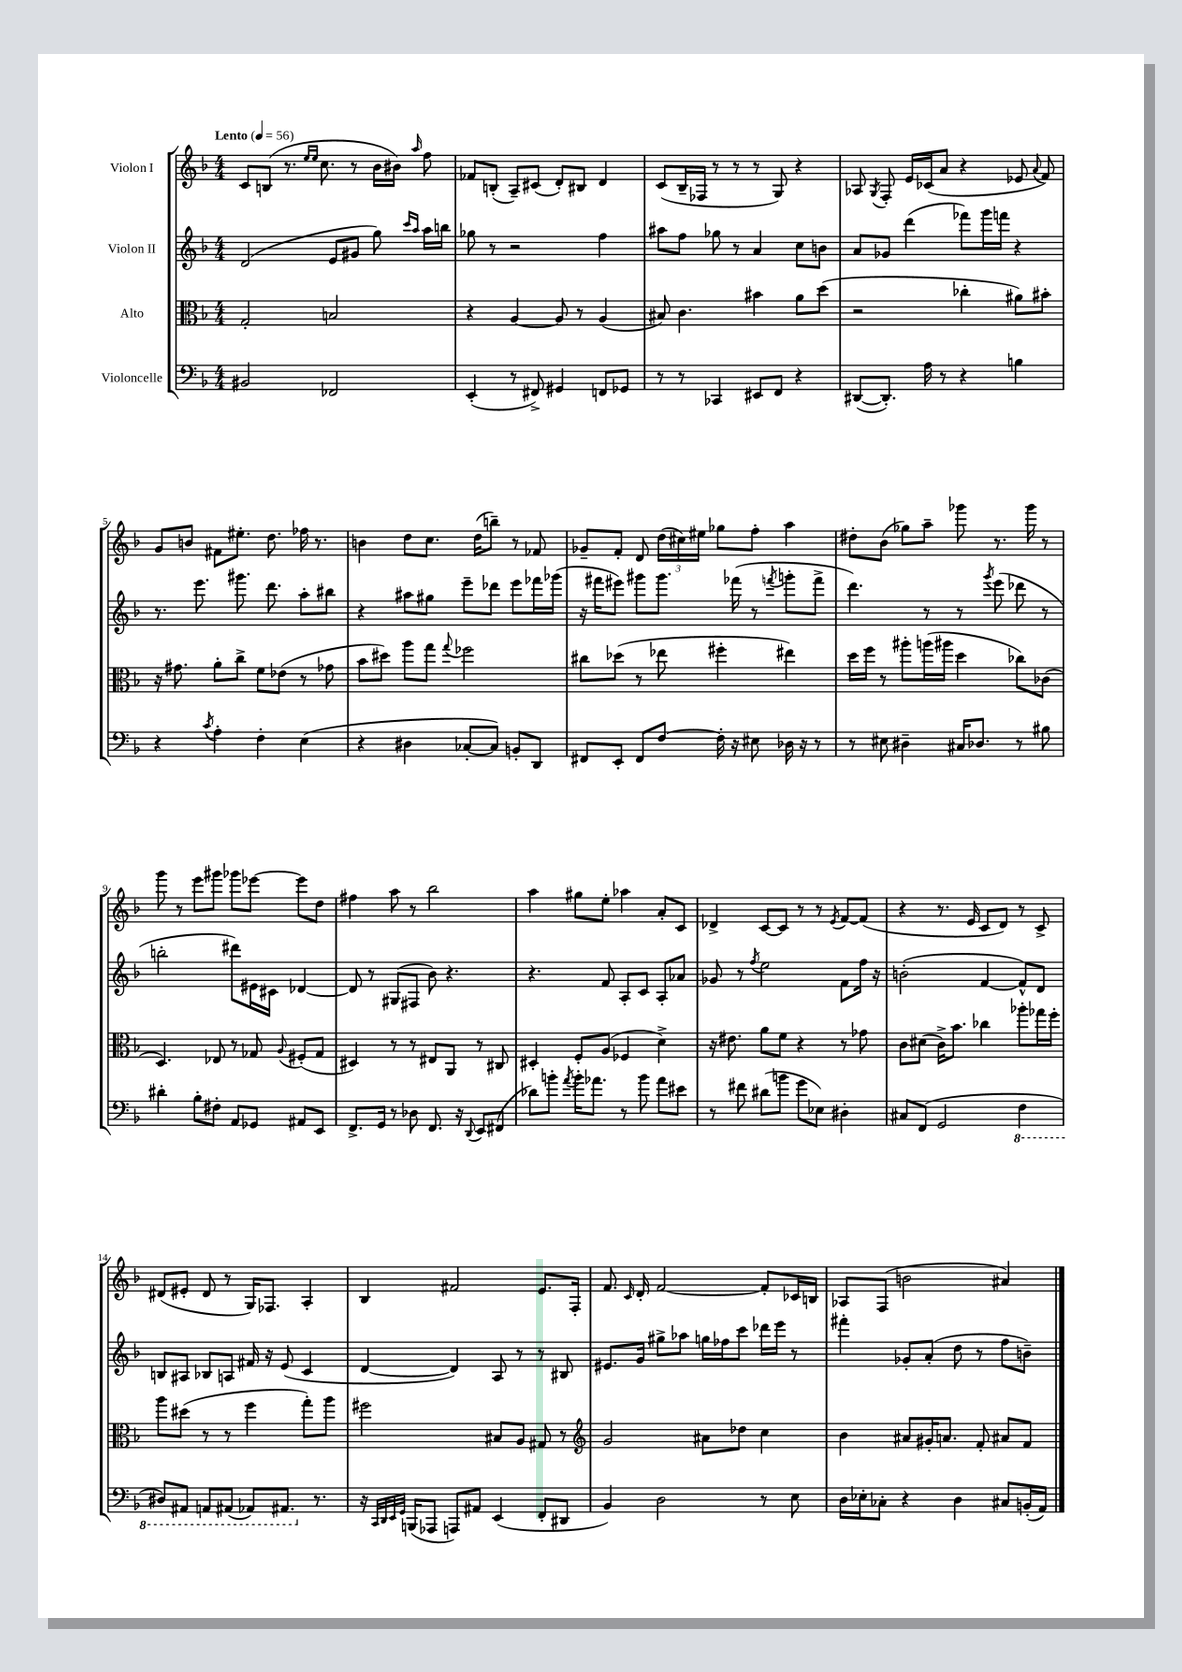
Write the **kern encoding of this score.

**kern	**kern	**kern	**kern
*part4	*part3	*part2	*part1
*staff4	*staff3	*staff2	*staff1
*I"Violoncelle	*I"Alto	*I"Violon II	*I"Violon I
*clefF4	*clefC3	*clefG2	*clefG2
*k[b-]	*k[b-]	*k[b-]	*k[b-]
*M4/4	*M4/4	*M4/4	*M4/4
*MM56	*MM56	*MM56	*MM56
=1	=1	=1	=1
!	!	!	!LO:TX:a:B:t=Lento
2BB#X/	2G'/	(2d/	8c/L
.	.	.	(8Bn/J
.	.	.	8.r
.	.	.	16qqee/LL
.	.	.	16qqee/JJ
.	.	.	8.cc\
2FF-X/	2Bn/	8e/L	.
.	.	8g#X/J	8r
.	.	8gg\)	16b-\LL
.	.	.	16b#X\JJ)
.	.	16qqccc/LL	.
.	.	16qqaa/JJ	16qqaa/
.	.	16aa\LL	8ff\
.	.	16bbn\JJ	.
=2	=2	=2	=2
(4EE'/	4r	8gg-X\	8f-X/L
.	.	8r	(8Bn'/J
8r	[4A/	2r	8A~/L)
8FF#X^/)	.	.	(8c#X/J
4GG#X/	8A/]	.	8d'/L)
.	8r	.	8B#X/J
8FFn/L	(4A/	4ff\	4d/
8GG-X/J	.	.	.
=3	=3	=3	=3
8r	8B#X/)	8aa#X\L	(8c/L
8r	4.c\	8ff\J	16B-~/L
.	.	.	16F-X/JJ
4CC-X/	.	8gg-X\	8r
.	.	8r	8r
8EE#X/L	4b#X\	4a/	8r
8FF/J	.	.	8G/)
4r	8a\L	8cc\L	4r
.	(8dd\J	8bn\J	.
=4	=4	=4	=4
([8DD#X/L	2r	8a/L	8A-X/
.	.	.	8qG/
8.DD#'/J])	.	8g-X/J	8F'/
.	.	(4ddd\	16e/LL
16A\	.	.	(16c-X/J
8r	.	.	8a/J
4r	4cc-X'\	8fff-X\L)	4r
.	.	16ggg\L	.
.	.	16fffn\JJ	.
4Bn\	8a#X\L)	4r	8e-X/
.	.	.	8qqa/
.	8b#X'\J	.	8f/)
!!LO:LB:g=z
=5	=5	=5	=5
4r	16r	8.r	8g/L
.	8.g#X\	.	.
.	.	.	8bn/J
.	.	8.eee\	.
8qc/	.	.	.
4A'\	8a'\L	.	8f#X\L
.	8cc^\J	8.ggg#X\	8.ee#X'\J
4F'\	8f\L	.	.
.	.	8.ddd\	8.dd\
.	(8e-X\J	.	.
(4E\	8r	8aa'\L	16ff-X\
.	.	.	8.r
.	8g-X\	8bb#X\J	.
=6	=6	=6	=6
4r	8b-\L	4r	4bn\
.	8dd#X\J)	.	.
4D#X\	8aa\L	8aa#X\L	8dd\L
.	8gg\J	8gg#X\J	8.cc\J
.	8qqgg/	.	.
[8C-X'/L	2ff-X\	8eee~\L	.
.	.	.	(16dd\KL
8C-/J])	.	8ddd-X\J	8bbn~\J)
8BBn'/L	.	8eee\L	8r
8DD/J	.	16fff-X\L	8f-X/
.	.	(16ggg-X\JJ	.
=7	=7	=7	=7
8FF#X/L	8cc#X\L	16r	8g-X~/L
.	.	16fff#X\KL	.
8EE'/J	(8dd-X\J	8eee#X\J)	8f'/J
8FF#/L	8r	8ggg#X\L	8d/
[8F/J	8ee-X\	8.ggg#\J	(24dd\LL
.	.	.	24cc#X\)
.	.	.	24ee#X\JJ
16F'\]	4ff#X'\	.	8gg-X\L
16r	.	(16fff-X\	.
8E#X\	.	8r	8ff'\J
.	.	8qfffn/	.
16D-X\	4ee#X\)	8gggn'\L	4aa\
16r	.	.	.
8r	.	8fff^\J	.
=8	=8	=8	=8
8r	16dd\LL	4.ddd\)	8dd#X'\L
.	16ff\JJ	.	.
8E#X\	8r	.	(8b-\J
4D#X~\	8aa#X'\L	.	8gg-X\L)
.	(16aan\L	8r	8aa~\J
.	16aa#X\JJ	.	.
16C#X/KL	4dd\	8r	8ggg-X\
8.D-X/J	.	.	.
.	.	8qggg/	.
.	.	(8eee\	8.r
8r	8cc-X\L)	8ddd-X\	.
.	.	.	16ggg-\
8B#X\	(8c-X\J	8r	8r
!!LO:LB:g=z
=9	=9	=9	=9
4d#X'\	4.D/)	2bbn'\	8ggg\
.	.	.	8r
8B-'\L	.	.	8eee\L
8F#X'\J	8E-X/	.	8ggg#X\J
8AA/L	8r	8ddd#X\L)	8ggg-X\L
8GG-X/J	8G-X/	16e#X\L	[8eee-X\J
.	.	16c#X\JJ	.
.	8qqA/	.	.
8AA#X/L	(8F#X'/L	[4d-X/	8eee-\L]
8EE/J	8G-/J	.	8dd\J
=10	=10	=10	=10
8.FF^/L	4D#X/)	8d-/]	4ff#X\
.	.	8r	.
16GG/Jk	.	.	.
8r	8r	(8G#X/L	8aa\
8D-X\	8r	8F#X/J	8r
8.FF/	8E#X/L	8b-\)	2bb-\
.	8AA/J	4.r	.
16r	.	.	.
8qqDD/	.	.	.
8EE/L	8r	.	.
(8FF#X/J	8C#X/	.	.
=11	=11	=11	=11
8d-X\L)	4D#X'/	4.r	4aa\
8bn'\J	.	.	.
8qa/	.	.	.
16b'\KL	8F'/L	.	8gg#X\L
8.a-X\J	.	.	.
.	(8A/J	8f/	8ee'\J
8r	4F-X/	8A'/L	4aa-X\
8b\	.	8c/J	.
8a-\L	4d^\)	8A'/L	8a'/L
8e#X\J	.	8a-X/J	8c/J
=12	=12	=12	=12
8r	16r	8g-X/	4d-X^/
.	8.e#X\	.	.
8f#X\	.	8r	.
.	.	8qff/	.
(8d#X\L	8a\L	2ee\	[8c/L
8bn\J	8f\J	.	8c/J]
8g\L	4r	.	8r
8E-X\J)	.	.	8r
.	.	.	8qe/
4D#X'\	8r	8f\L	[8f/L
.	8g-X\	16ff\Jk	(8f/J]
.	.	16r	.
=13	=13	=13	=13
8C#X/L	8c\L	(2bn'\	4r
(8FF/J	(8d#X\J	.	.
2GG/	16c^\KL)	.	8.r
.	8.b-\J	.	.
.	.	.	16e/
.	4cc-X\	[4f/	8c/L
.	.	.	8d/J)
*8ba	*	*	*
4FF\	8aa-X'\L	8f^^/L])	8r
.	16gg-X\L	8d/J	8c^/
.	16ff'\JJ	.	.
!!LO:LB:g=z
=14	=14	=14	=14
8DD#X/L)	8aa\L	8Bn/L	(8d#X/L
8AAA#X/J	(8dd#X\J	8A#X/J	8e#X'/J
8AAAn/L	8r	8B-X/L	8d#/
(8AAA#X/J	8r	8An/J	8r
8AAA-X/L)	4ff\	16f#X/	16G/KL)
.	.	16r	8.F-X/J
8.AAA#X/J	.	(8e/	.
.	8gg'\L)	4c/	4A'/
*X8ba	*	*	*
8.r	.	.	.
.	8aa\J	.	.
=15	=15	=15	=15
16r	2ff#X\	[4d/	4B-/
32qqCC/LLL	.	.	.
32qqDD/	.	.	.
32qqEE/	.	.	.
32qqGG/JJJ	.	.	.
(16BBBn/KL	.	.	.
8AAA-X/J	.	.	.
8AAAn/L)	.	4d/])	2f#X/
8AA#X/J	.	.	.
(4EE/	8B#X/L	8A/	.
.	8A/J	8r	.
8FF'/L	8G#X/	8r	8.e/L
8DD#X/J	8r	8B#X/	.
.	.	.	16F'/Jk
=16	=16	=16	=16
*	*clefG2	*	*
4BB-/)	2g/	8.e#X/L	8.f/
.	.	.	16qqc/
.	.	16g/Jk	16d'/
2D\	.	8gg#X^\L	[2f/
.	.	8aa-X\J	.
.	8a#X\L	16ggn\LL	.
.	.	16ff-X\J	.
.	8dd-X\J	8ccc\J	.
8r	4cc\	16ddd-X\LL	8f'/L]
.	.	16eee\JJ	.
8E\	.	8r	16c-X/L
.	.	.	16Bn/JJ
=17	=17	=17	=17
16D\LL	4b-\	4fff#X'\	8A-X/L
16E-X'\J	.	.	.
8C-X'\J	.	.	(8F/J
4r	8a#X/L	8g-X'/L	2bn\
.	16g#X'/K	(8a'/J	.
.	8.an/J	.	.
4D\	.	8dd\	.
.	8f'/	8r	.
8C#X/L	8a#X/L	8ff\L	4a#X/)
(16BBn'/L	8f/J	8bn~\J)	.
16AA/JJ)	.	.	.
==	==	==	==
*-	*-	*-	*-
